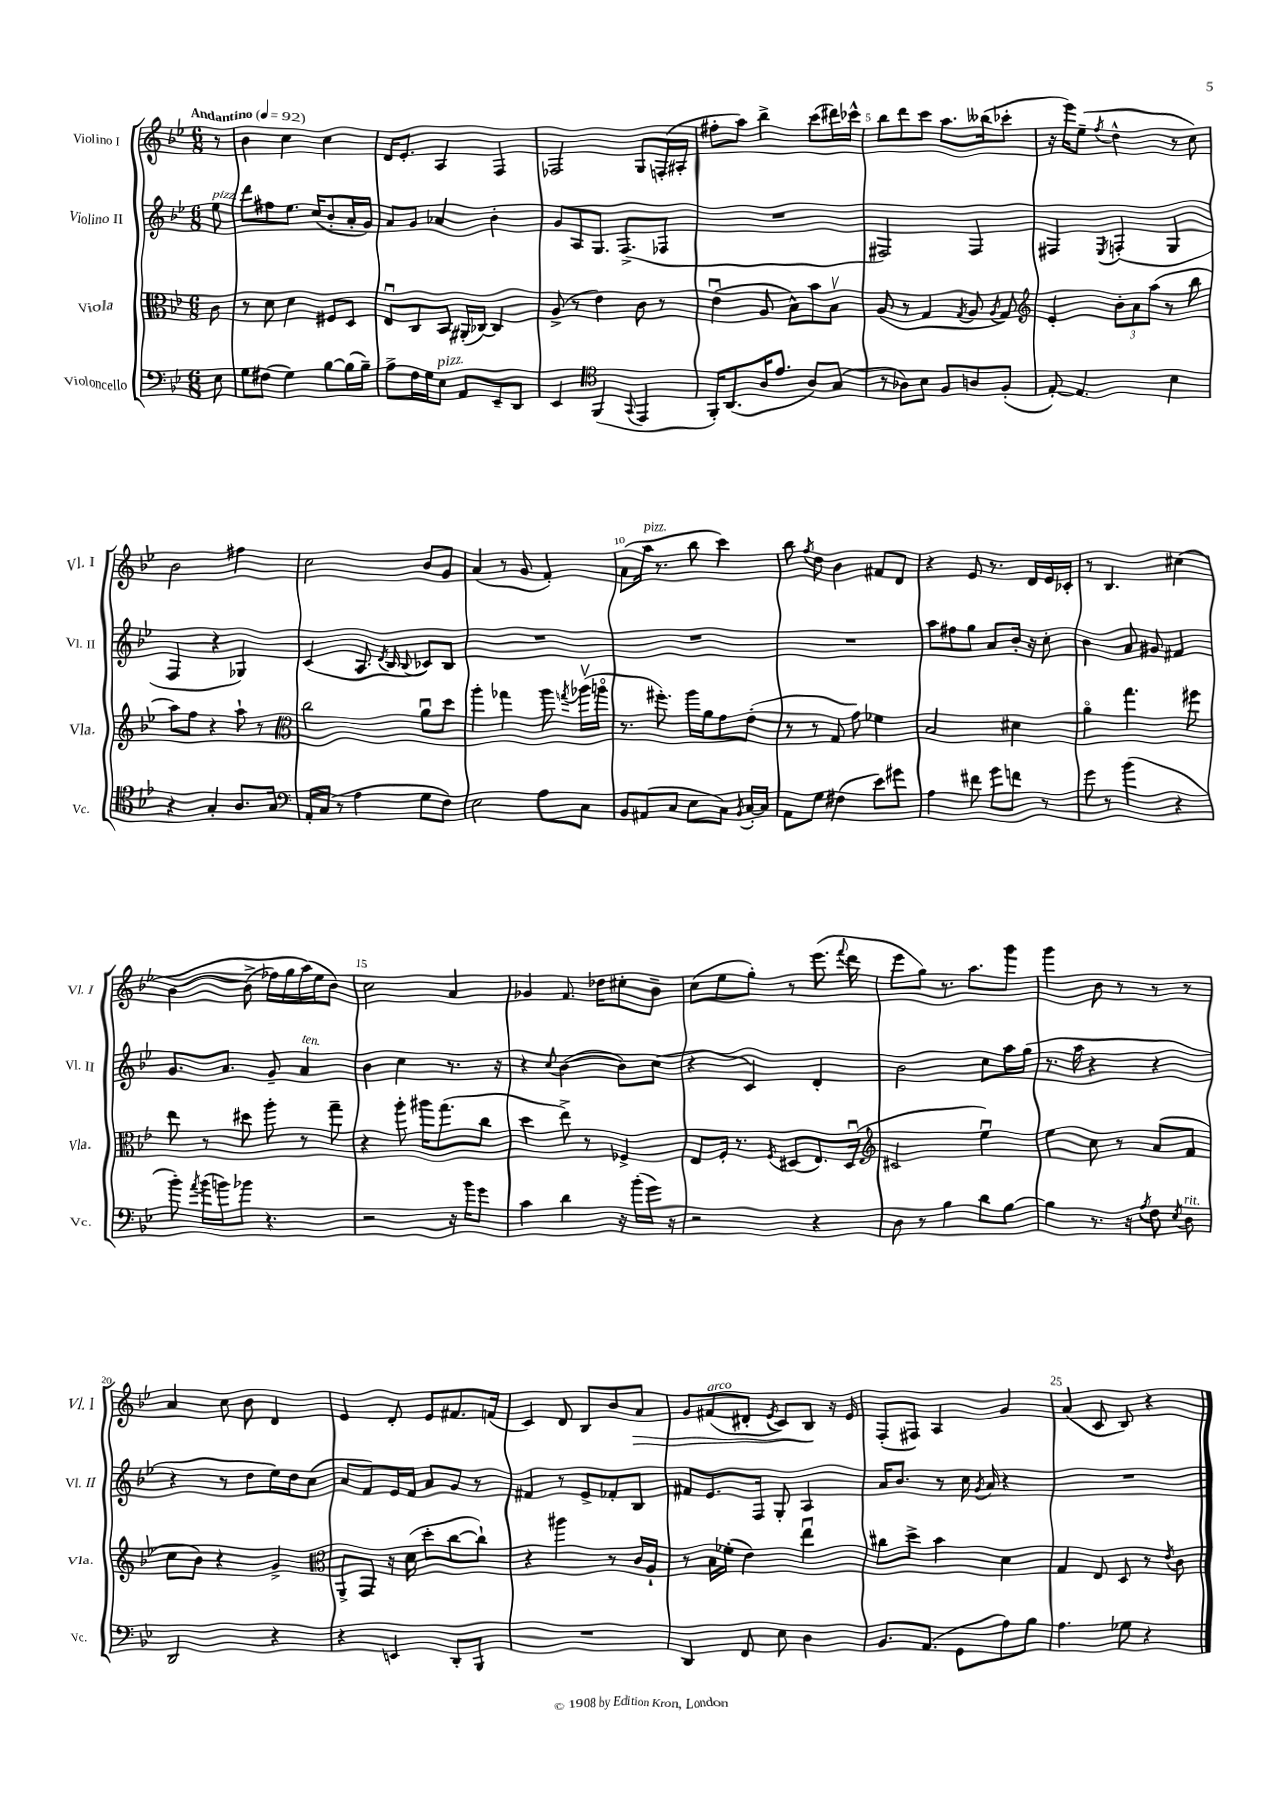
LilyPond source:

<<
\new StaffGroup <<
\new Staff = "s0" \with { instrumentName = "Violino I" shortInstrumentName = "Vl. I" } {
    \clef treble \key bes \major \numericTimeSignature \time 6/8 \partial 8 \tempo "Andantino" 4 = 92
    \autoBeamOff r8 |
    bes'4 c''4 c''4 |
    d'16[ ees'8.]-. a4 f4 |
    fes2 g8[ f16-.( ais16]-. |
    fis''8[-. a''8]) bes''4-> c'''8[( dis'''16) ces'''16]-^ |
    bes''8[ d'''8 c'''8] a''8.[ beses''16( ces'''8]-. |
    r16 ees'''16[) ees''8]--( \acciaccatura { f''8 } d''4-^ r8 c''8) |
    bes'2 fis''4 |
    c''2 bes'8[ g'8] |
    a'4( r8 g'8 f'4-.) |
    a'8[( a''16]^\markup { \italic "pizz." } r8. bes''8 c'''4) |
    bes''8 \acciaccatura { f''8 } d''8 bes'4 fis'8[ d'8] |
    r4 ees'8 r8. d'16[ ees'16 ces'16]-. |
    r8 bes4. cis''4\( |
    bes'4~ bes'8->( fes''16[) g''16 a''16(\) ees''16 bes'8]) |
    c''2 a'4 |
    ges'4 f'8. des''16[ cis''8-. bes'8]-- |
    c''8[( ees''8 g''8]-.) r8 ees'''8.( \appoggiatura { f'''8 } d'''16 |
    ees'''8[ g''8]) r8. a''8.[ g'''8] |
    g'''4 bes'8 r8 r8 r8 |
    a'4 c''8 bes'8 d'4 |
    ees'4 d'8-. ees'8[ fis'8. f'16]( |
    c'4) d'8 bes8[ bes'8 a'8]\> |
    g'8[ fis'8^\markup { \italic "arco" }( dis'8]-. \acciaccatura { ees'8 } c'8[) bes8]\! r16 ees'16 |
    f8[-.( fis8]) a4 g'4 |
    a'4( c'8 bes8) r4 \bar "|." |
}
\new Staff = "s1" \with { instrumentName = "Violino II" shortInstrumentName = "Vl. II" } {
    \clef treble \key bes \major \numericTimeSignature \time 6/8 \partial 8
    \autoBeamOff ees''8^\markup { \italic "pizz." } |
    d'''8[ fis''8 ees''8.] c''16[( bes'8-. a'16-. g'16]) |
    a'8[ g'8] aes'4 bes'4-. |
    g'8[ a8 g8.] f8.[->( fes8] |
    R2. |
    fis2) fis4 |
    fis4 \acciaccatura { ees8 } f4-.( g4 |
    f4 r4 ges4) |
    c'4( a8. \acciaccatura { d'8 } bes16 \appoggiatura { bes8 } ces'8[) bes8] |
    R2. |
    R2. |
    R2. |
    a''8[ fis''8 g''8] a'8[ bes'16]-. r16 c''8-. |
    bes'4 a'8 gis'8 fis'4 |
    g'8.[ a'8.] g'8-- a'4^\markup { \italic "ten." } |
    bes'4 c''4 r8. r16 |
    r4 \appoggiatura { c''8 } bes'4~( bes'8[) c''8]( |
    r4 c'4) d'4-. |
    bes'2 c''8[ a''16 g''16]( |
    r8. a''16 r4 r4 |
    r4 r8 d''8[ ees''16) d''16 c''8]( |
    a'8[ f'8) ees'16 f'16] a'8[ g'8] r8 |
    fis'4 r8 ees'8[-> fes'8-. bes8] |
    fis'8[ ees'8. f16] g8-. a4 |
    a'16[ bes'8.] r8 c''16 \acciaccatura { g'8 } a'16 r4 |
    R2. \bar "|." |
}
\new Staff = "s2" \with { instrumentName = "Viola" shortInstrumentName = "Vla." } {
    \clef alto \key bes \major \numericTimeSignature \time 6/8 \partial 8
    \autoBeamOff c'8 |
    r8 d'8 d'4 fis8[ d8] |
    ees8[\downbow c8 bes,8] ais,16[-.( ces16]~) ces4 |
    a8->( r8 ees'4) c'8 r8 |
    ees'4\downbow( a8 bes8[-^) bes'8 bes8]\upbow |
    a8( r8 g4 \acciaccatura { g8 } a8 \acciaccatura { a8 } g8) |
    \clef treble ees'4-. \tuplet 3/2 { bes'8[-. a'8 a''8]( } r8 bes''8 |
    a''8[) f''8] r4 a''8-! r8 |
    \clef alto c''2 a'8[\downbow d''8] |
    a''4-. ges''4 a''8 \acciaccatura { g''8 } aes''16[\upbow( a''16]\flageolet |
    r8. fis''8.-.) a''16[ a'16 g'8 ees'8]-.( |
    r8 r8 g8 g'8) fes'4 |
    bes2 dis'4 |
    a'4\flageolet g''4. fis''8 |
    ees''8 r8 dis''8 a''8-. r8 g''8-- |
    r4 a''8-. ais''16[ g''8.( c''8] |
    d''4 ees''8->) r8 fes4-> |
    ees8[ f16]-. r8. \acciaccatura { f8 } dis8[( ees8.) dis16]\downbow( |
    \clef treble cis'2 ees''4\downbow) |
    ees''4 c''8 r8 a'8[( f'8] |
    c''8[ bes'8]) r4 g'4-> |
    \clef alto a,8[-> g,8] r16 d'16( d''8[-. c''8~ c''8]-!) |
    r4 ais''4 r8 c'16[ a16]-! |
    r8 bes16[ fes'16]-.( ees'4) ees''4\downbow |
    cis''8[ d''8]-> bes'4 d'4 |
    g4 ees8 d8 r8 \acciaccatura { ees'8 } c'8 \bar "|." |
}
\new Staff = "s3" \with { instrumentName = "Violoncello" shortInstrumentName = "Vc." } {
    \clef bass \key bes \major \numericTimeSignature \time 6/8 \partial 8
    \autoBeamOff ees8 |
    g8[ fis8]( g4) bes8[~ bes16( bes16]--) |
    a8[-> f16 g16 ees8]^\markup { \italic "pizz." } a,8[ ees,8-- d,8] |
    ees,4 \clef tenor f,4( \appoggiatura { g,8 } ees,4 |
    f,16[-.) a,8.( a16 ees'8.] a8[) g8]( |
    r8 aes8[) bes8] f8[ a8 f8]-.( |
    ees8~-.) ees4. bes4 |
    r4 g4-. a8.[ g16] |
    \clef bass a,16[-. c16]( r8 a4 g8[ f8]) |
    ees2 a8[ c8] |
    bes,8[ ais,8( c8] ees8[ c8]) \acciaccatura { bes,8 } c16[~-. c16] |
    a,8[ g8] fis4( ees'8[) gis'8] |
    a4 fis'8 g'8[ f'8] r8 |
    g'8 r8 bes'4( r4 |
    bes'8-.) \acciaccatura { a'8 } bes'16[( b'16) bes'8] r4. |
    r2 r16 bes'16[ g'8] |
    c'4 d'4 r16 bes'16[-.( g'16]) r16 |
    r2 r4 |
    d8 r8 bes4 d'8[ bes8]~ |
    bes4 r8. r16 \acciaccatura { a8 } f8 \acciaccatura { ees8 } d8^\markup { \italic "rit." } |
    d,2 r4 |
    r4 e,4 d,8[-. bes,,8] |
    R2. |
    d,4 f,8 ees8 d4 |
    bes,8.[ a,8.]( g,8[ a8) bes8] |
    a4. ges8 r4 \bar "|." |
}
>>
>>
\layout { \context { \Score \override BarNumber.break-visibility = ##(#f #t #t) barNumberVisibility = #(every-nth-bar-number-visible 5) } }
